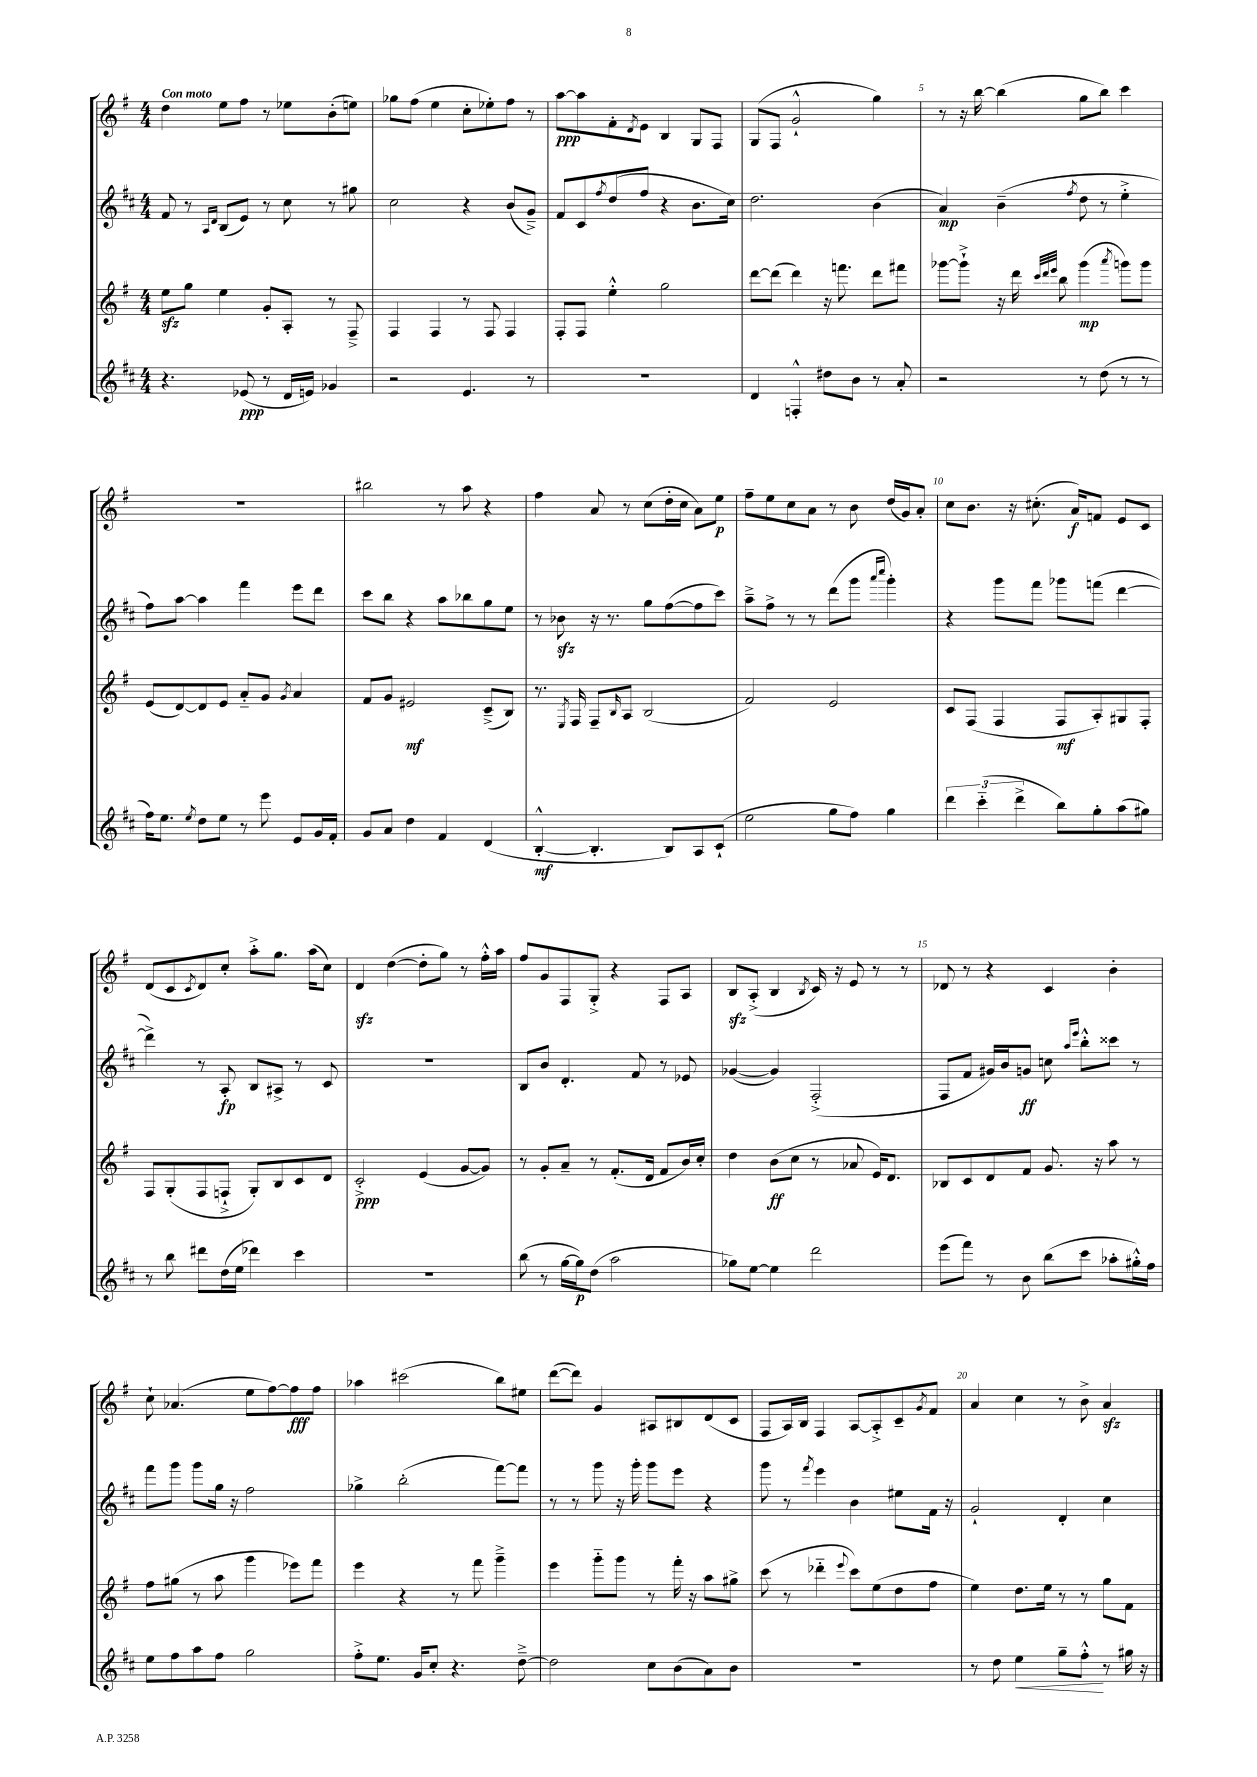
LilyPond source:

<<
\new StaffGroup <<
\new Staff = "s0" {
    \clef treble \key g \major \numericTimeSignature \time 4/4 \tempo "Con moto"
    d''4 e''8 fis''8 r8 ees''8 b'8-.( e''8) |
    ges''8 fis''8( e''4 c''8-. ees''8-.) fis''8 r8 |
    a''8~\ppp a''8 fis'8-. \acciaccatura { d'8 } e'8 b4 g8 fis8 |
    g8( fis8 g'2-!-^ g''4) |
    r8 r16 b''16~ b''4( g''8 b''8) c'''4 |
    R1 |
    bis''2 r8 a''8 r4 |
    fis''4 a'8 r8 c''8( d''16-. c''16 a'8) e''8\p |
    fis''8-- e''8 c''8 a'8 r8 b'8 d''16( g'16) a'8-. |
    c''8 b'8. r16 cis''8.-.( a'16\f) f'8 e'8 c'8 |
    d'8( c'8 \acciaccatura { c'8 } d'8) c''8-. a''8-.-> g''8. a''16( c''8) |
    d'4\sfz d''4~( d''8-. g''8) r8 fis''16-.-^ a''16 |
    fis''8 g'8 fis8 g8-.-> r4 fis8 a8 |
    b8\sfz a8-.->( b4 \acciaccatura { b8 } c'16) r16 e'8 r8 r8 |
    des'8 r8 r4 c'4 b'4-. |
    c''8-! aes'4.( e''8 fis''8~) fis''8\fff fis''8 |
    aes''4 cis'''2( b''8) eis''8 |
    d'''8~( d'''8) g'4 ais8 bis8 d'8( c'8 |
    fis8 a16) b16 fis4 a8~ a8-.-> c'8-- \acciaccatura { g'8 } fis'8 |
    a'4 c''4 r8 b'8-> a'4\sfz \bar "|." |
}
\new Staff = "s1" {
    \clef treble \key d \major \numericTimeSignature \time 4/4
    fis'8 r8 \grace { a16 d'16 } b8( e'8) r8 cis''8 r8 gis''8 |
    cis''2 r4 b'8( g'8--->) |
    fis'8 cis'8 \acciaccatura { fis''8 } d''8( fis''8 r4 b'8. cis''16) |
    d''2. b'4( |
    a'4\mp) b'4--( \acciaccatura { fis''8 } d''8 r8 e''4-.-> |
    fis''8) a''8~ a''4 fis'''4 e'''8 d'''8 |
    cis'''8 b''8 r4 a''8 bes''8 g''8 e''8 |
    r8 bes'8\sfz r16 r8. g''8 fis''8~( fis''8 cis'''8) |
    a''8---> fis''8-> r8 r8 d'''8( g'''8 \grace { a'''16 cis''''16 } g'''4-.) |
    r4 g'''8 fis'''8 ges'''8 f'''8( d'''4~ |
    d'''4->) r8 a8-.\fp b8 ais8-> r8 cis'8 |
    R1 |
    b8 b'8 d'4.-. fis'8 r8 ees'8 |
    ges'4~( ges'4) fis2-.->( |
    fis8 fis'8 gis'16) b'16 g'8\ff c''8 \grace { a''16 e'''16 } b''8-.-^ cisis'''8 r8 |
    fis'''8 g'''8 g'''8 g''16 r16 fis''2 |
    ges''4-> b''2-.( fis'''8~) fis'''8 |
    r8 r8 g'''8 r16 g'''16-. g'''8 e'''8 r4 |
    g'''8 r8 \acciaccatura { fis'''8 } e'''4 b'4 eis''8 fis'16 r16 |
    g'2-! d'4-. cis''4 \bar "|." |
}
\new Staff = "s2" {
    \clef treble \key g \major \numericTimeSignature \time 4/4
    e''8\sfz g''8 e''4 g'8-. a8-. r8 fis8---> |
    fis4 fis4 r8 fis8 fis4 |
    fis8-. fis8 e''4-.-^ g''2 |
    d'''8~ d'''8( d'''4) r16 f'''8. d'''8 fis'''8 |
    ges'''8~ ges'''8-!-> r16 d'''16 \grace { c'''32 d'''32 e'''32 } b''8 ges'''4\mp( \acciaccatura { a'''8 } g'''8) g'''8 |
    e'8( d'8~) d'8 e'8 a'8-_ g'8 \acciaccatura { g'8 } a'4 |
    fis'8 g'8 eis'2\mf c'8--->( b8) |
    r8. \acciaccatura { e8 } fis16 fis8-- \grace { b16 } a8 b2( |
    fis'2) e'2 |
    c'8 fis8( fis4 fis8\mf a8-.) gis8 fis8-. |
    fis8 g8-.( fis8 f8-!-> g8-.) b8 c'8 d'8 |
    c'2-.->\ppp e'4( g'8~ g'8) |
    r8 g'8-. a'8-- r8 fis'8.-.( d'16 fis'8 b'16) c''16-. |
    d''4 b'8\ff( c''8 r8 aes'8 e'16) d'8. |
    bes8 c'8 d'8 fis'8 g'8. r16 a''8 r8 |
    fis''8 gis''8( r8 a''8 g'''4 ees'''8) fis'''8 |
    e'''4 r4 r8 fis'''8 g'''4---> |
    e'''4 g'''8-_ g'''8 r8 fis'''16-. r16 a''8 gis''8-> |
    c'''8( r8 des'''4-_ \appoggiatura { e'''8 } c'''8) e''8( d''8 fis''8 |
    e''4) d''8. e''16 r8 r8 g''8 fis'8 \bar "|." |
}
\new Staff = "s3" {
    \clef treble \key d \major \numericTimeSignature \time 4/4
    r4. ees'8\ppp( r8 d'16 e'16) ges'4 |
    r2 e'4. r8 |
    R1 |
    d'4 f4-.-^ dis''8 b'8 r8 a'8-. |
    r2 r8 d''8( r8 r8 |
    fis''16) e''8. \acciaccatura { e''8 } d''8 e''8 r8 e'''8 e'8 g'16 fis'16-. |
    g'8 a'8 d''4 fis'4 d'4( |
    b4~-.-^\mf b4.-. b8) a8 cis'8-!( |
    e''2 g''8 fis''8) g''4 |
    \tuplet 3/2 { d'''4 cis'''4-_( d'''4-> } b''8) g''8-. a''8( gis''8) |
    r8 b''8 dis'''8 d''16( e''16 des'''4) cis'''4 |
    R1 |
    b''8( r8 g''16~ g''16\p) d''8( a''2 |
    ges''8) e''8~ e''4 d'''2 |
    e'''8( fis'''8) r8 b'8 b''8( cis'''8 aes''8-. gis''16-.-^) fis''16 |
    e''8 fis''8 a''8 fis''8 g''2 |
    fis''8-.-> e''8. g'16 cis''8-. r4. d''8~---> |
    d''2 cis''8 b'8( a'8) b'8 |
    R1 |
    r8 d''8 e''4\< g''8-- fis''8-.-^\! r8 gis''16 r16 \bar "|." |
}
>>
>>
\layout { \context { \Score \override BarNumber.break-visibility = ##(#f #t #t) barNumberVisibility = #(every-nth-bar-number-visible 5) } }
